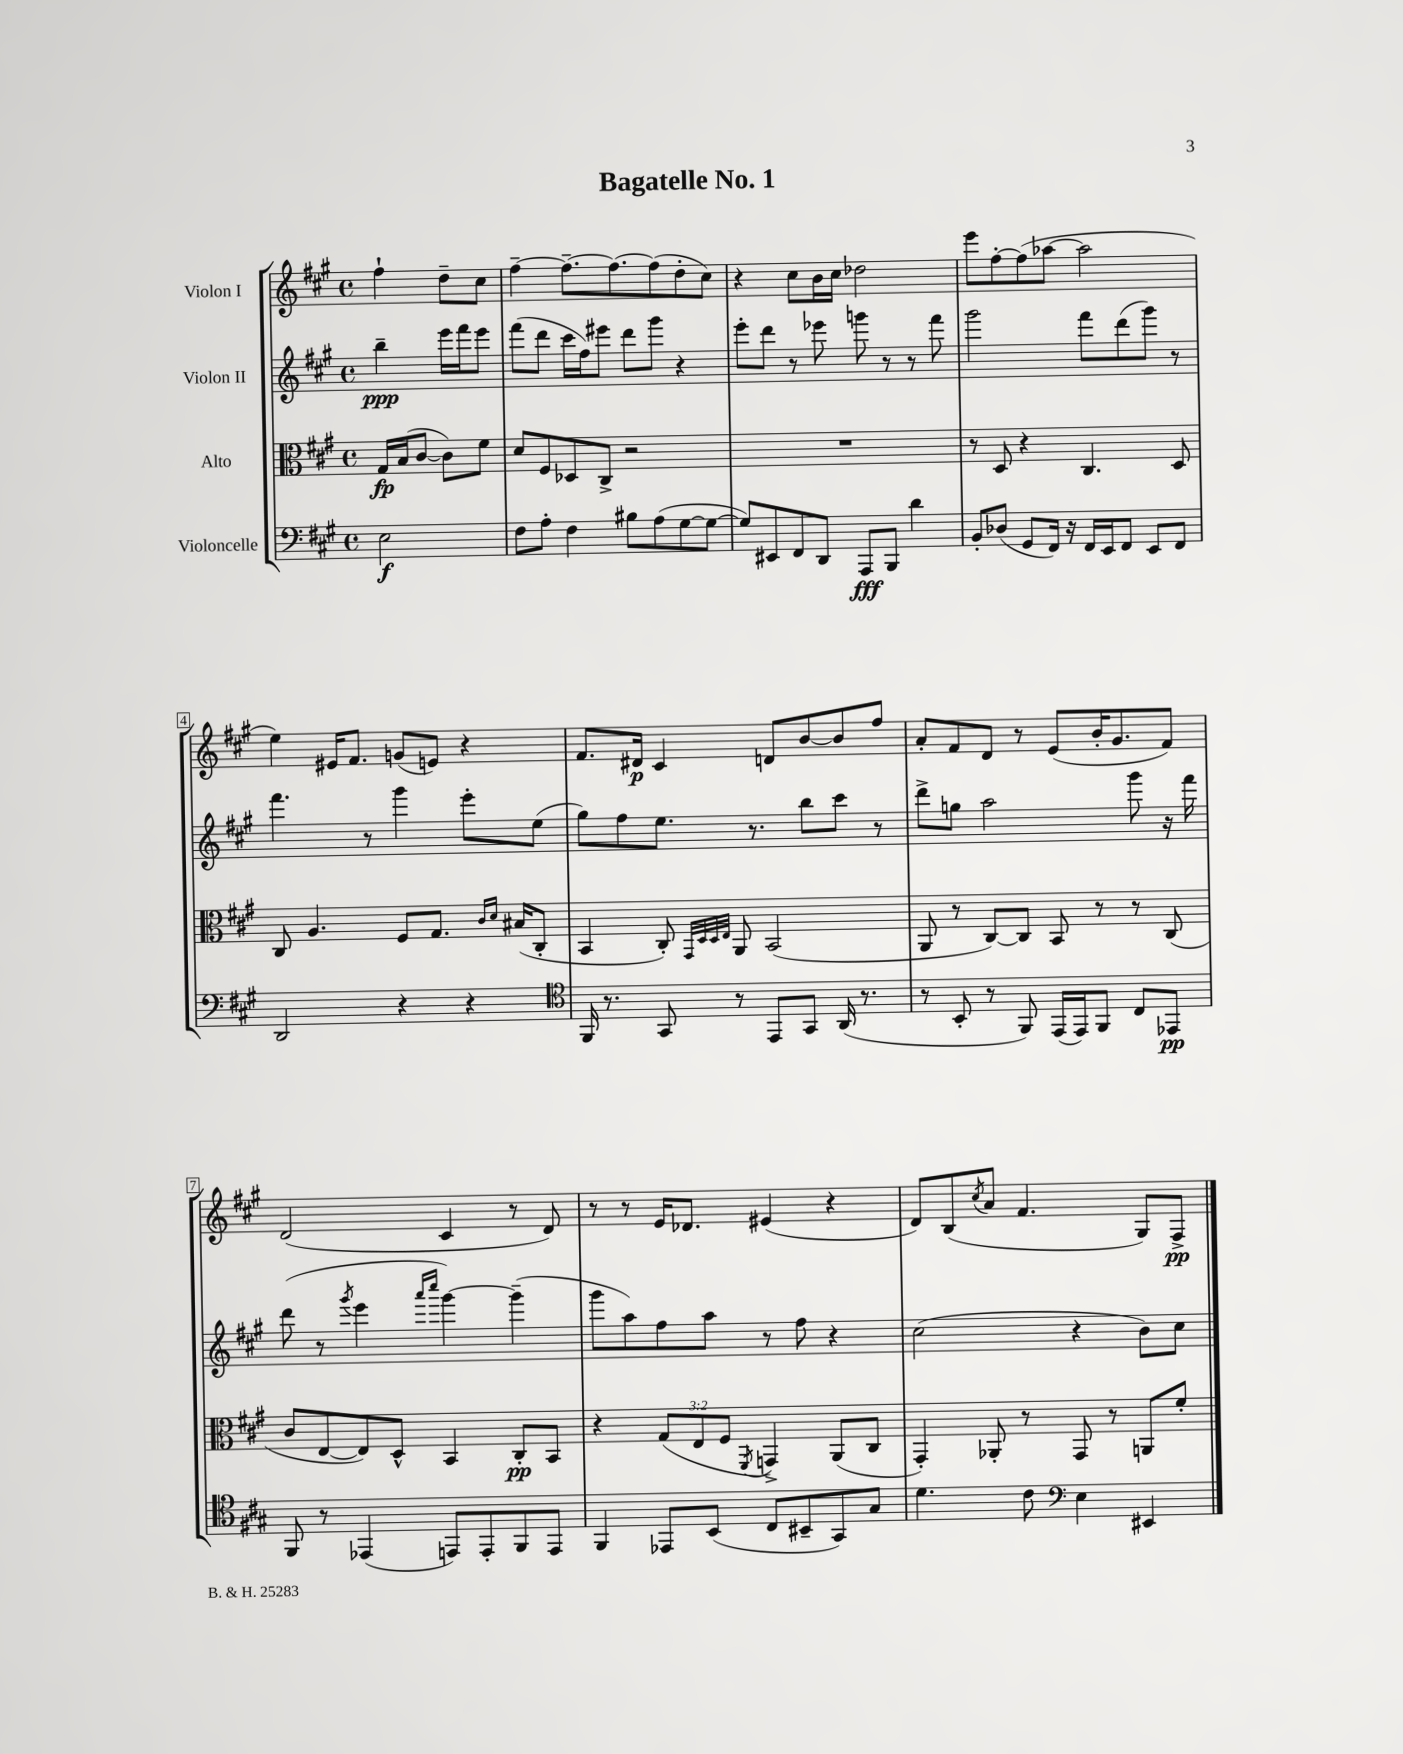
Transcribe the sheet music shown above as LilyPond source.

\header { title = "Bagatelle No. 1" }
<<
\new StaffGroup <<
\new Staff = "s0" \with { instrumentName = "Violon I" } {
    \clef treble \key a \major \defaultTimeSignature \time 4/4 \partial 2
    fis''4-! d''8-- cis''8 |
    fis''4~-- fis''8.~-- fis''8.~ fis''8( d''8-. cis''8) |
    r4 cis''8 b'16 cis''16 des''2 |
    e'''8 fis''8~-. fis''8( aes''8~ aes''2 |
    e''4) eis'16 fis'8. g'8( e'8) r4 |
    fis'8. dis'16\p cis'4 d'8 b'8~ b'8 fis''8 |
    a'8-. fis'8 d'8 r8 e'8( b'16-. gis'8. fis'8) |
    d'2( cis'4 r8 d'8) |
    r8 r8 e'16 des'8. eis'4( r4 |
    d'8) b8( \acciaccatura { cis''8 } a'8 fis'4. gis8) fis8->\pp \bar "|." |
}
\new Staff = "s1" \with { instrumentName = "Violon II" } {
    \clef treble \key a \major \defaultTimeSignature \time 4/4 \partial 2
    b''4--\ppp e'''16 fis'''16 e'''8 |
    fis'''8( d'''8 cis'''16 fis''16) eis'''8 d'''8 gis'''8 r4 |
    e'''8-. d'''8 r8 ees'''8 g'''8 r8 r8 fis'''8 |
    gis'''2 fis'''8 d'''8( gis'''8) r8 |
    fis'''4. r8 gis'''4 e'''8-. e''8( |
    gis''8) fis''8 e''8. r8. b''8 cis'''8 r8 |
    d'''8-> g''8 a''2 gis'''8 r16 fis'''16 |
    d'''8( r8 \acciaccatura { gis'''8 } e'''4 \grace { a'''16 cis''''16 } gis'''4~) gis'''4--( |
    gis'''8 a''8) fis''8 a''8 r8 fis''8 r4 |
    cis''2( r4 b'8) cis''8 \bar "|." |
}
\new Staff = "s2" \with { instrumentName = "Alto" } {
    \clef alto \key a \major \defaultTimeSignature \time 4/4 \override Staff.TupletNumber.text = #tuplet-number::calc-fraction-text \partial 2
    gis16\fp b16( cis'8~ cis'8) fis'8 |
    d'8 fis8 des8 cis8-> r2 |
    R1 |
    r8 d8 r4 cis4. d8 |
    cis8 a4. fis8 gis8. \grace { cis'16 d'16 } bis16( cis8-. |
    b,4 cis8-.) \grace { gis,32 d32 d32 e32 } a,8 b,2( |
    a,8 r8 cis8~) cis8 b,8 r8 r8 cis8( |
    cis'8 e8~ e8) d8-^ b,4 cis8-.\pp b,8 |
    r4 \tuplet 3/2 { gis8( e8 fis8 } \acciaccatura { fis,8 } g,4->) a,8( cis8 |
    gis,4-.) aes,8-. r8 gis,8 r8 a,8 fis'8-. \bar "|." |
}
\new Staff = "s3" \with { instrumentName = "Violoncelle" } {
    \clef bass \key a \major \defaultTimeSignature \time 4/4 \partial 2
    e2\f |
    fis8 a8-. fis4 bis8 a8( gis8~ gis8~ |
    gis8) eis,8 fis,8 d,8 a,,8\fff b,,8 d'4 |
    b,8-. des8( gis,8 fis,16) r16 fis,16 e,16 fis,8 e,8 fis,8 |
    d,2 r4 r4 |
    \clef tenor fis,16 r8. gis,8 r8 e,8 gis,8 a,16( r8. |
    r8 b,8-. r8 fis,8) e,16( e,16) fis,8 cis8 ees,8\pp |
    fis,8 r8 ees,4( e,8) e,8-. fis,8 e,8 |
    fis,4 ees,8 b,8( cis8 bis,8-- gis,8) gis8 |
    d'4. cis'8 \clef bass e4 eis,4 \bar "|." |
}
>>
>>
\layout { \context { \Score \override BarNumber.stencil = #(make-stencil-boxer 0.1 0.3 ly:text-interface::print) } }
